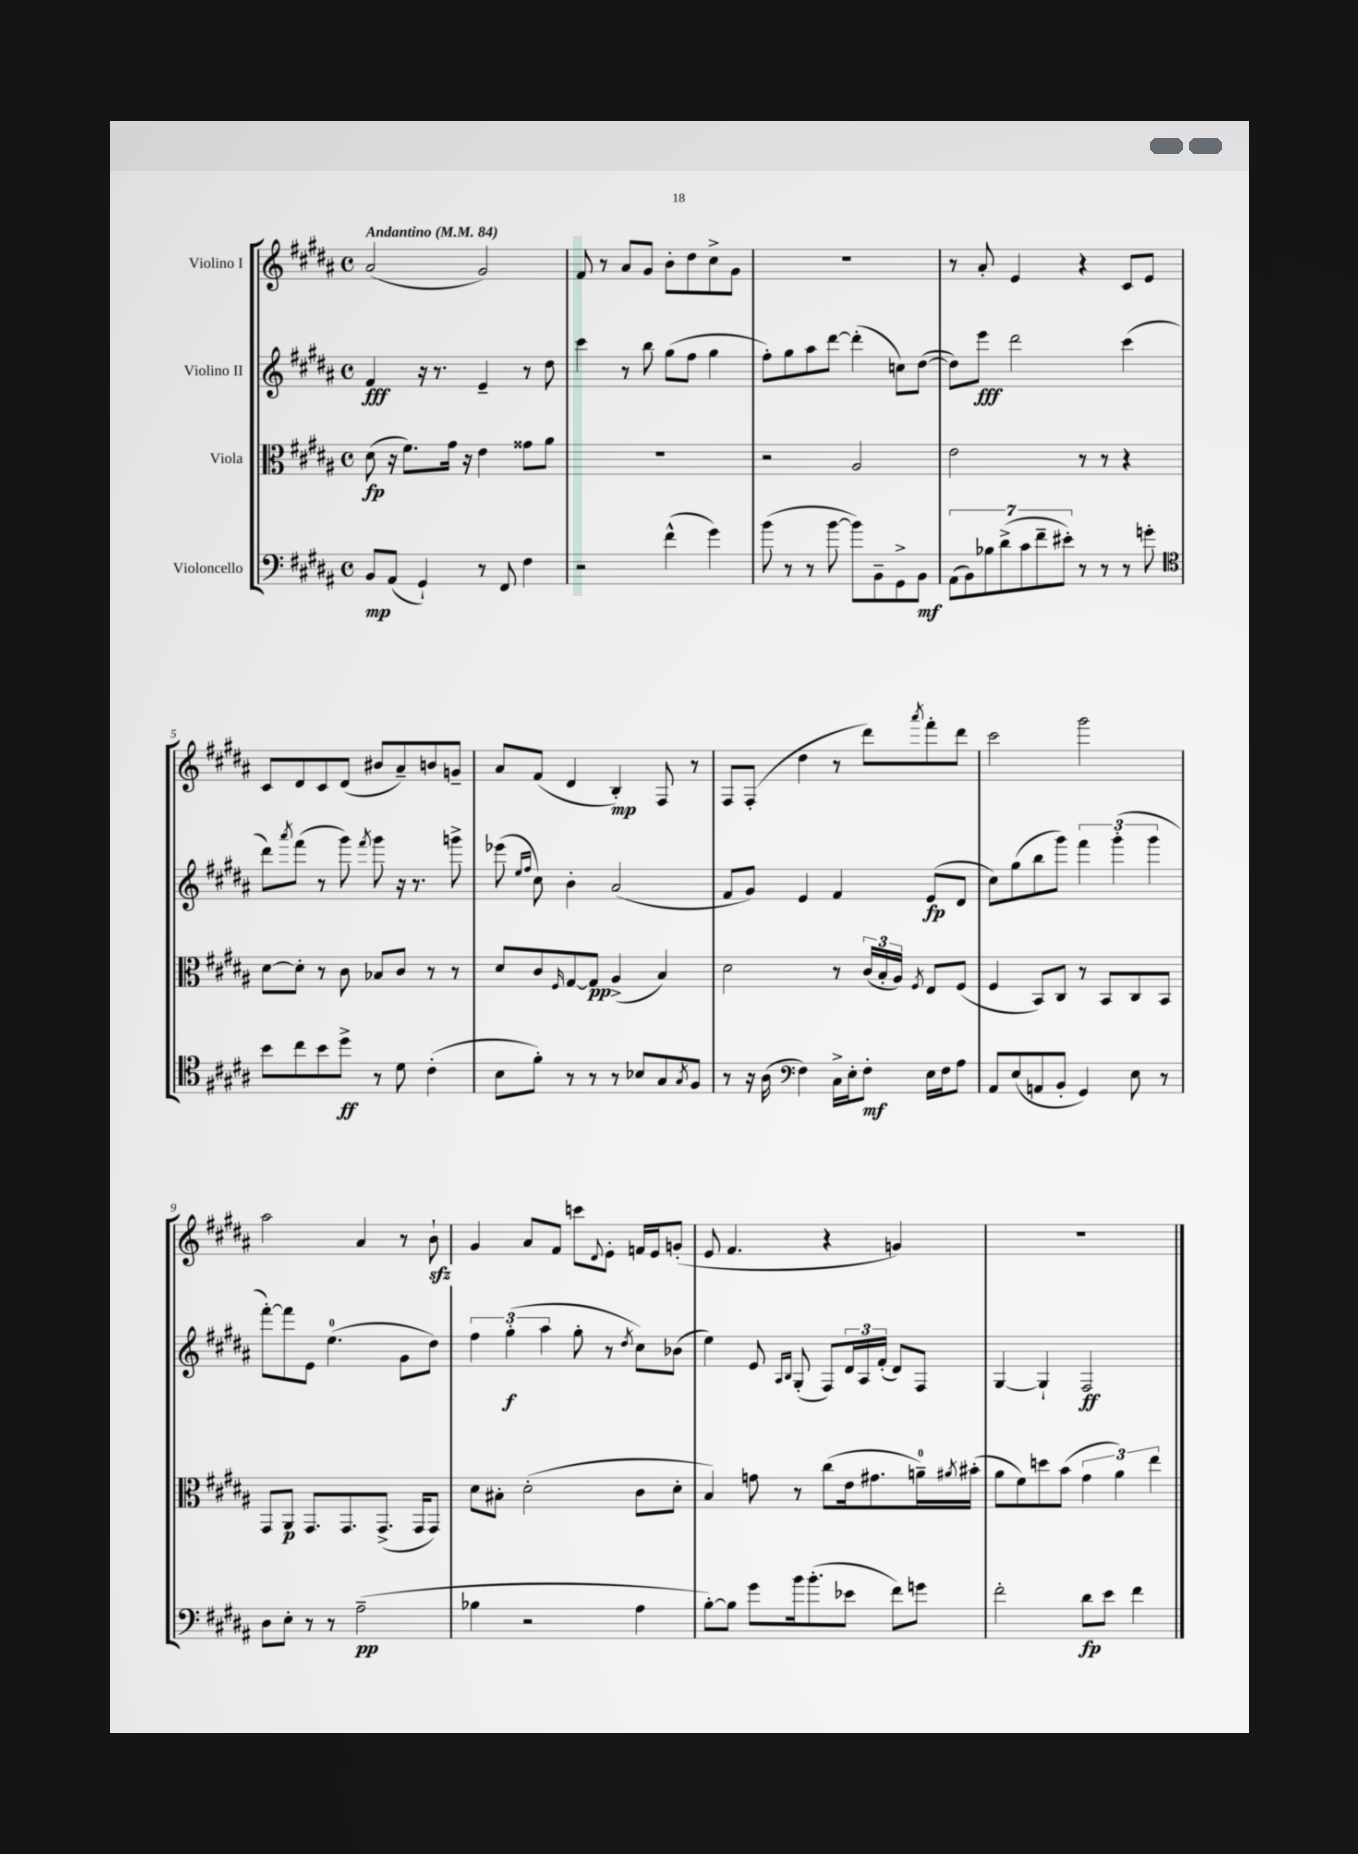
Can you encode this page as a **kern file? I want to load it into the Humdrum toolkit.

**kern	**dynam	**kern	**dynam	**kern	**dynam	**kern	**dynam
*part4	*part4	*part3	*part3	*part2	*part2	*part1	*part1
*staff4	*staff4	*staff3	*staff3	*staff2	*staff2	*staff1	*staff1
*I"Violoncello	*	*I"Viola	*	*I"Violino II	*	*I"Violino I	*
*clefF4	*	*clefC3	*	*clefG2	*	*clefG2	*
*k[f#c#g#d#a#]	*	*k[f#c#g#d#a#]	*	*k[f#c#g#d#a#]	*	*k[f#c#g#d#a#]	*
*M4/4	*	*M4/4	*	*M4/4	*	*M4/4	*
*met(c)	*	*met(c)	*	*met(c)	*	*met(c)	*
*MM84	*	*MM84	*	*MM84	*	*MM84	*
=1	=1	=1	=1	=1	=1	=1	=1
!	!	!	!	!	!	!LO:TX:a:B:t=Andantino	!
8BB/L	mp	(8d#\	fp	4f#/	fff	(2a#/	.
(8AA#/J	.	16r	.	.	.	.	.
.	.	8.f#\L)	.	.	.	.	.
4GG#`/)	.	.	.	16r	.	.	.
.	.	.	.	8.r	.	.	.
.	.	16g#\Jk	.	.	.	.	.
.	.	16r	.	.	.	.	.
8r	.	4e\	.	4e~/	.	2g#/)	.
8FF#/	.	.	.	.	.	.	.
4F#\	.	8g##X\L	.	8r	.	.	.
.	.	8a#\J	.	8dd#\	.	.	.
=2	=2	=2	=2	=2	=2	=2	=2
2r	.	1r	.	4ccc#\	.	8f#/	.
.	.	.	.	.	.	8r	.
.	.	.	.	8r	.	8a#/L	.
.	.	.	.	8bb\	.	8g#/J	.
(4f#^^\	.	.	.	(8gg#\L	.	8b'\L	.
.	.	.	.	8ff#\J	.	8dd#\	.
4g#\)	.	.	.	4gg#\	.	8cc#^\	.
.	.	.	.	.	.	8g#\J	.
=3	=3	=3	=3	=3	=3	=3	=3
(8b\	.	2r	.	8ff#'\L)	.	1r	.
8r	.	.	.	8gg#\	.	.	.
8r	.	.	.	8aa#\	.	.	.
[8b\	.	.	.	[8ddd#\J	.	.	.
8b\L])	.	2A#/	.	(4ddd#'\]	.	.	.
8BB~\	.	.	.	.	.	.	.
8GG#^\	.	.	.	8ccn\L)	.	.	.
8BB\J	mf	.	.	([8dd#\J	.	.	.
=4	=4	=4	=4	=4	=4	=4	=4
(14AA#\L	.	2e\	.	8dd#\L])	.	8r	.
14BB\)	.	.	.	.	.	.	.
.	.	.	.	8eee\J	fff	8a#'/	.
14B-X\	.	.	.	.	.	.	.
(14d#^\	.	.	.	.	.	.	.
.	.	.	.	2ddd#\	.	4e/	.
14c#\	.	.	.	.	.	.	.
14f#~\	.	.	.	.	.	.	.
14e#X'\J)	.	.	.	.	.	.	.
8r	.	8r	.	.	.	4r	.
8r	.	8r	.	.	.	.	.
8r	.	4r	.	(4ccc#\	.	8c#/L	.
8gn'\	.	.	.	.	.	8e/J	.
!!LO:LB:g=z
=5	=5	=5	=5	=5	=5	=5	=5
*clefC4	*	*	*	*	*	*	*
8b\L	.	[8d#\L	.	8ddd#\L)	.	8c#/L	.
.	.	.	.	8qaaa#/	.	.	.
8cc#\	.	8d#'\J]	.	(8fff#\J	.	8d#/	.
8b\	.	8r	.	8r	.	8c#/	.
8dd#^\J	ff	8c#\	.	8ggg#\)	.	(8d#/J	.
.	.	.	.	8qfff#/	.	.	.
8r	.	8B-X/L	.	8ggg#\	.	8b#X/L	.
8d#\	.	8c#/J	.	16r	.	8a#~/)	.
.	.	.	.	8.r	.	.	.
(4c#'\	.	8r	.	.	.	8bn/	.
.	.	8r	.	8gggn^\	.	8gn~/J	.
=6	=6	=6	=6	=6	=6	=6	=6
8B\L	.	8d#/L	.	(8eee-X\	.	8a#/L	.
.	.	.	.	16qqee/LL	.	.	.
.	.	.	.	16qqff#/JJ	.	.	.
8f#'\J)	.	8c#/	.	8cc#\)	.	(8f#/J	.
.	.	16qqF#/	.	.	.	.	.
8r	.	[8G#/	.	4b'\	.	4d#/	.
8r	.	8G#/J]	pp	.	.	.	.
8r	.	(4A#^/	.	(2a#/	.	4B'/)	mp
8B-X/L	.	.	.	.	.	.	.
8G#/	.	4B/)	.	.	.	8F#/	.
8qG#/	.	.	.	.	.	.	.
8F#/J	.	.	.	.	.	8r	.
=7	=7	=7	=7	=7	=7	=7	=7
8r	.	2d#\	.	8f#/L	.	8F#/L	.
16r	.	.	.	8g#/J)	.	(8F#'/J	.
(16A#\	.	.	.	.	.	.	.
*clefF4	*	*	*	*	*	*	*
4F#\)	.	.	.	4e/	.	4dd#\	.
16C#^\LL	.	8r	.	4f#/	.	8r	.
16E'\J	.	.	.	.	.	.	.
8F#'\J	mf	(24c#/LL	.	.	.	8ddd#\L)	.
.	.	24B'/	.	.	.	.	.
.	.	24A#/JJ)	.	.	.	.	.
.	.	8qF#/	.	.	.	8qaaa#/	.
16E\LL	.	8E/L	.	(8e/L	fp	8fff#'\	.
16F#\J	.	.	.	.	.	.	.
8A#\J	.	(8F#/J	.	8d#/J	.	8ddd#\J	.
=8	=8	=8	=8	=8	=8	=8	=8
8AA#/L	.	4F#/	.	8cc#\L)	.	2ccc#\	.
(8E/	.	.	.	(8gg#\	.	.	.
8AAn/	.	8BB/L)	.	8bb\	.	.	.
8BB'/J	.	8C#/J	.	8ggg#\J)	.	.	.
4GG#/)	.	8r	.	6fff#\	.	2ggg#\	.
.	.	8BB/L	.	.	.	.	.
.	.	.	.	(6ggg#'\	.	.	.
8E\	.	8C#/	.	.	.	.	.
.	.	.	.	6ggg#\	.	.	.
8r	.	8BB/J	.	.	.	.	.
!!LO:LB:g=z
=9	=9	=9	=9	=9	=9	=9	=9
8D#\L	.	8GG#/L	.	[8fff#'\L)	.	2aa#\	.
8E'\J	.	8AA#/J	p	8fff#\]	.	.	.
8r	.	8.GG#/L	.	8e\J	.	.	.
8r	.	.	.	(4.ee\	.	.	.
.	.	8.GG#/	.	.	.	.	.
(2A#~\	pp	.	.	.	.	4a#/	.
.	.	(8.GG#^/J	.	.	.	.	.
.	.	.	.	8g#\L	.	8r	.
.	.	16GG#/KL	.	.	.	.	.
.	.	8GG#/J)	.	8dd#\J)	.	8bzz`\	.
=10	=10	=10	=10	=10	=10	=10	=10
4B-X\	.	8d#\L	.	6ff#\	.	4g#/	.
.	.	8B#X'\J	.	.	.	.	.
.	.	.	.	(6gg#'\	f	.	.
2r	.	(2d#'\	.	.	.	8a#/L	.
.	.	.	.	6aa#\	.	.	.
.	.	.	.	.	.	8f#/J	.
.	.	.	.	8gg#'\	.	8cccn\L	.
.	.	.	.	.	.	8qqd#/	.
.	.	.	.	8r	.	8e'\J	.
.	.	.	.	8qdd#/	.	.	.
4A#\	.	8c#\L	.	8cc#\L)	.	16fn/LL	.
.	.	.	.	.	.	16e/J	.
.	.	8d#'\J	.	(8b-X\J	.	(8gn'/J	.
=11	=11	=11	=11	=11	=11	=11	=11
[8B'\L)	.	4B/)	.	4ee\)	.	8e/	.
8B\J]	.	.	.	.	.	4.f#/	.
8g#\L	.	8gn\	.	8e/	.	.	.
.	.	.	.	16qqA#/LL	.	.	.
.	.	.	.	16qqB/JJ	.	.	.
16b\k	.	8r	.	(8G#'/	.	.	.
(8.b'\	.	.	.	.	.	.	.
.	.	(8cc#\L	.	8F#/L)	.	4r	.
8e-X\J	.	16e\k	.	24d#/L	.	.	.
.	.	.	.	24A#/	.	.	.
.	.	8.g#X\	.	.	.	.	.
.	.	.	.	(24f#'/JJ	.	.	.
8f#\L)	.	.	.	8d#/L)	.	4gn/)	.
8gn\J	.	16an~\L)	.	8F#/J	.	.	.
.	.	8qa#X/	.	.	.	.	.
.	.	(16b#X'\JJ	.	.	.	.	.
=12	=12	=12	=12	=12	=12	=12	=12
2f#'\	.	8a#\L	.	[4G#/	.	1r	.
.	.	8f#\)	.	.	.	.	.
.	.	8ddn\	.	4G#`/]	.	.	.
.	.	(8b\J	.	.	.	.	.
8d#\L	fp	6g#\	.	2F#/	ff	.	.
8e\J	.	.	.	.	.	.	.
.	.	6a#\)	.	.	.	.	.
4f#\	.	.	.	.	.	.	.
.	.	6ee\	.	.	.	.	.
==	==	==	==	==	==	==	==
*-	*-	*-	*-	*-	*-	*-	*-
